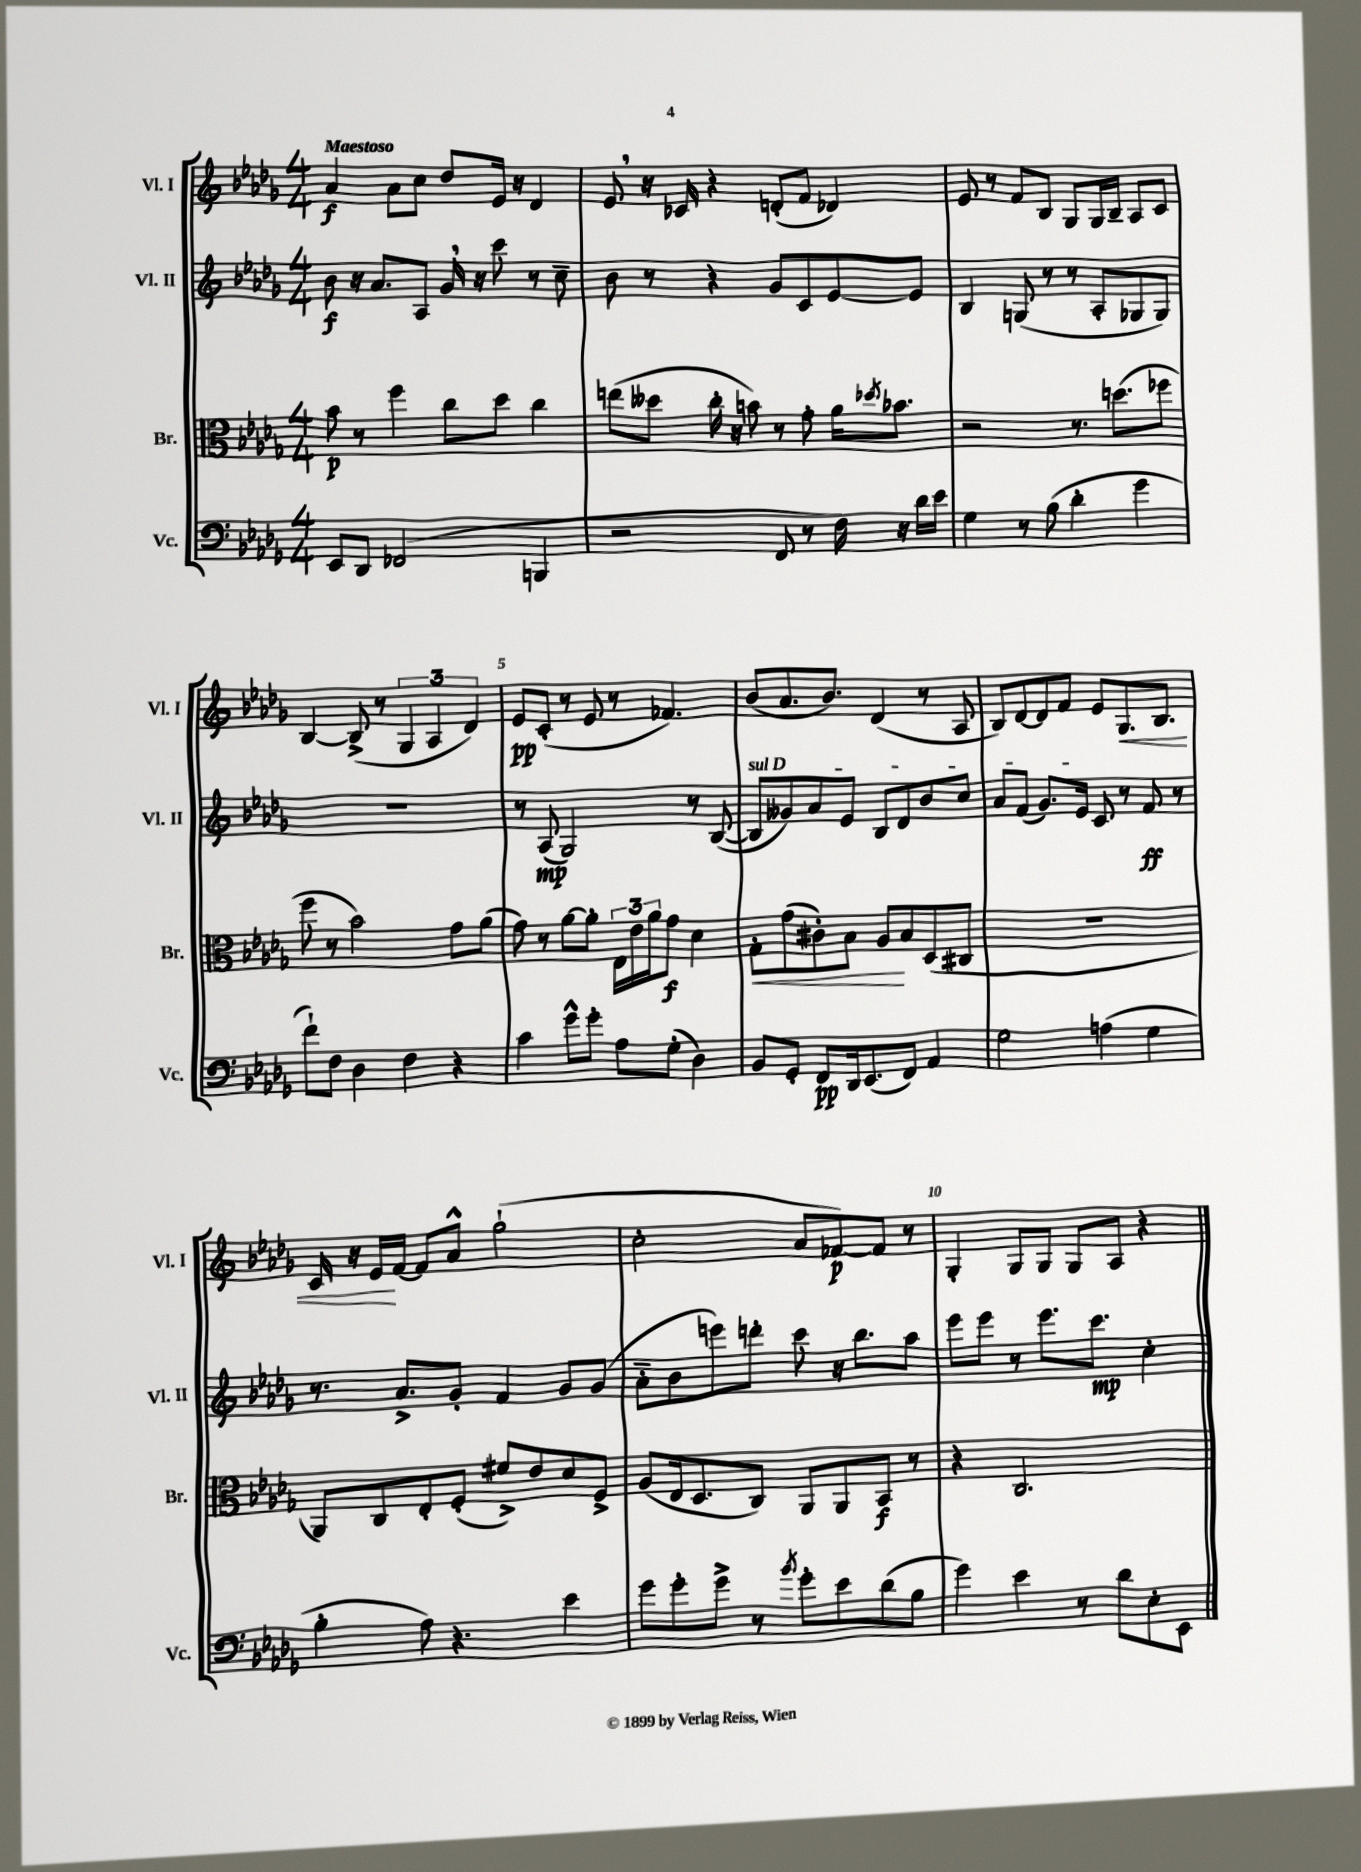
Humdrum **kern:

**kern	**kern	**kern	**kern
*staff4	*staff3	*staff2	*staff1
*clefF4	*clefC3	*clefG2	*clefG2
*k[b-e-a-d-g-]	*k[b-e-a-d-g-]	*k[b-e-a-d-g-]	*k[b-e-a-d-g-]
*M4/4	*M4/4	*M4/4	*M4/4
8EE-	8b-	8b-	4a-
8DD-	8r	16r	.
.	.	8.a-	.
(2FF-	4ff	.	8a-
.	.	8A-	8cc
.	8cc	16g-	8dd-
.	.	16r	.
.	8dd-	8ccc	16e-
.	.	.	16r
4BBB	4cc	8r	4d-
.	.	8cc~	.
=	=	=	=
2r	(8ee	8b-	8e-
.	8dd--	8r	16r
.	.	.	16c-
.	16cc'	4r	4r
.	16r	.	.
.	8b)	.	.
8FF	8r	8g-	(8d'
8r	8g-'	8c	8f
16F)	16a-	[8e-	4d-)
.	8qdd-	.	.
16r	8.b-	.	.
16d-	.	8e-]	.
16e-	.	.	.
=	=	=	=
4G-	2r	4B-	8e-
.	.	.	8r
8r	.	(8G	8f
(8B-	.	8r	8B-
4d-'	8.r	8r	8G-
.	.	8A-'	16G-
.	(8.dd	.	16B-~
4g-	.	8G-	8A-
.	8ff-	8G-)	8c
=	=	=	=
8f`)	8ff	1r	[4B-
8F	8r	.	.
4D-	2b-)	.	(8B-^]
.	.	.	8r
4F	.	.	6G-
.	.	.	6A-
4r	8g-	.	.
.	.	.	6d-)
.	(8a-	.	.
=	=	=	=
4c	8g-)	8r	8e-
.	8r	(8A-	(8c'
8g-^^	[8a-	2G-)	8r
8g-'	8a-']	.	8e-
8A-	24E-	.	8r
.	24e-	.	.
.	24a-	.	.
(8G-'	8g-	.	4.f-)
4D-)	4d-	8r	.
.	.	([8B-	.
=	=	=	=
8BB-	8G-'	8B-]	(8b-
8GG-'	(8g-	8g--)	8.a-
8FF	8c#')	8a-	.
.	.	.	8.b-)
16DD-	8B-	8e-	.
(8.EE-	.	.	.
.	8A-	8B-	(4d-
8FF)	8B-	8d-	.
4AA-	(8D-	8b-	8r
.	8C#	8cc	8A-
=	=	=	=
2G-	1r	8a-	8B-)
.	.	(8f	[8d-
.	.	8.g-)	8d-]
.	.	.	8f
.	.	16e-	.
(4A	.	8c	8e-
.	.	8r	8.G-
4G-	.	8f	.
.	.	.	8.B-
.	.	8r	.
=	=	=	=
4B-'	8AA-)	8.r	16c
.	.	.	16r
.	8C	.	16e-
.	.	8.a-^	[16f
8A-)	8E-'	.	8f]
4.r	(8F'	8g-'	8a-^^
.	8f#^)	4f	(2gg-`
.	8e-	.	.
4e-	8d-	8g-	.
.	8F^	(8g-	.
=	=	=	=
8g-	(8A-	8a-'~	2cc'
8g-'	16E-	8b-	.
.	8.D-	.	.
8g-^	.	8eee)	.
8r	8C)	8ddd'	.
8qb-	.	.	.
8g-'	8AA-	8ccc	8a-
8e-	8AA-	16r	[8f-)
.	.	8.bb-	.
(8d-	8BB-	.	8f-]
8B-	8r	8aa-	8r
=	=	=	=
4g-)	4r	8eee-	4G-'
.	.	8eee-	.
4e-	2.C	8r	8G-
.	.	8.eee-	8G-
8r	.	.	8G-
.	.	8.ccc	.
8d-	.	.	8A-
8E-'	.	4cc'	4r
8EE-	.	.	.
==	==	==	==
*-	*-	*-	*-
